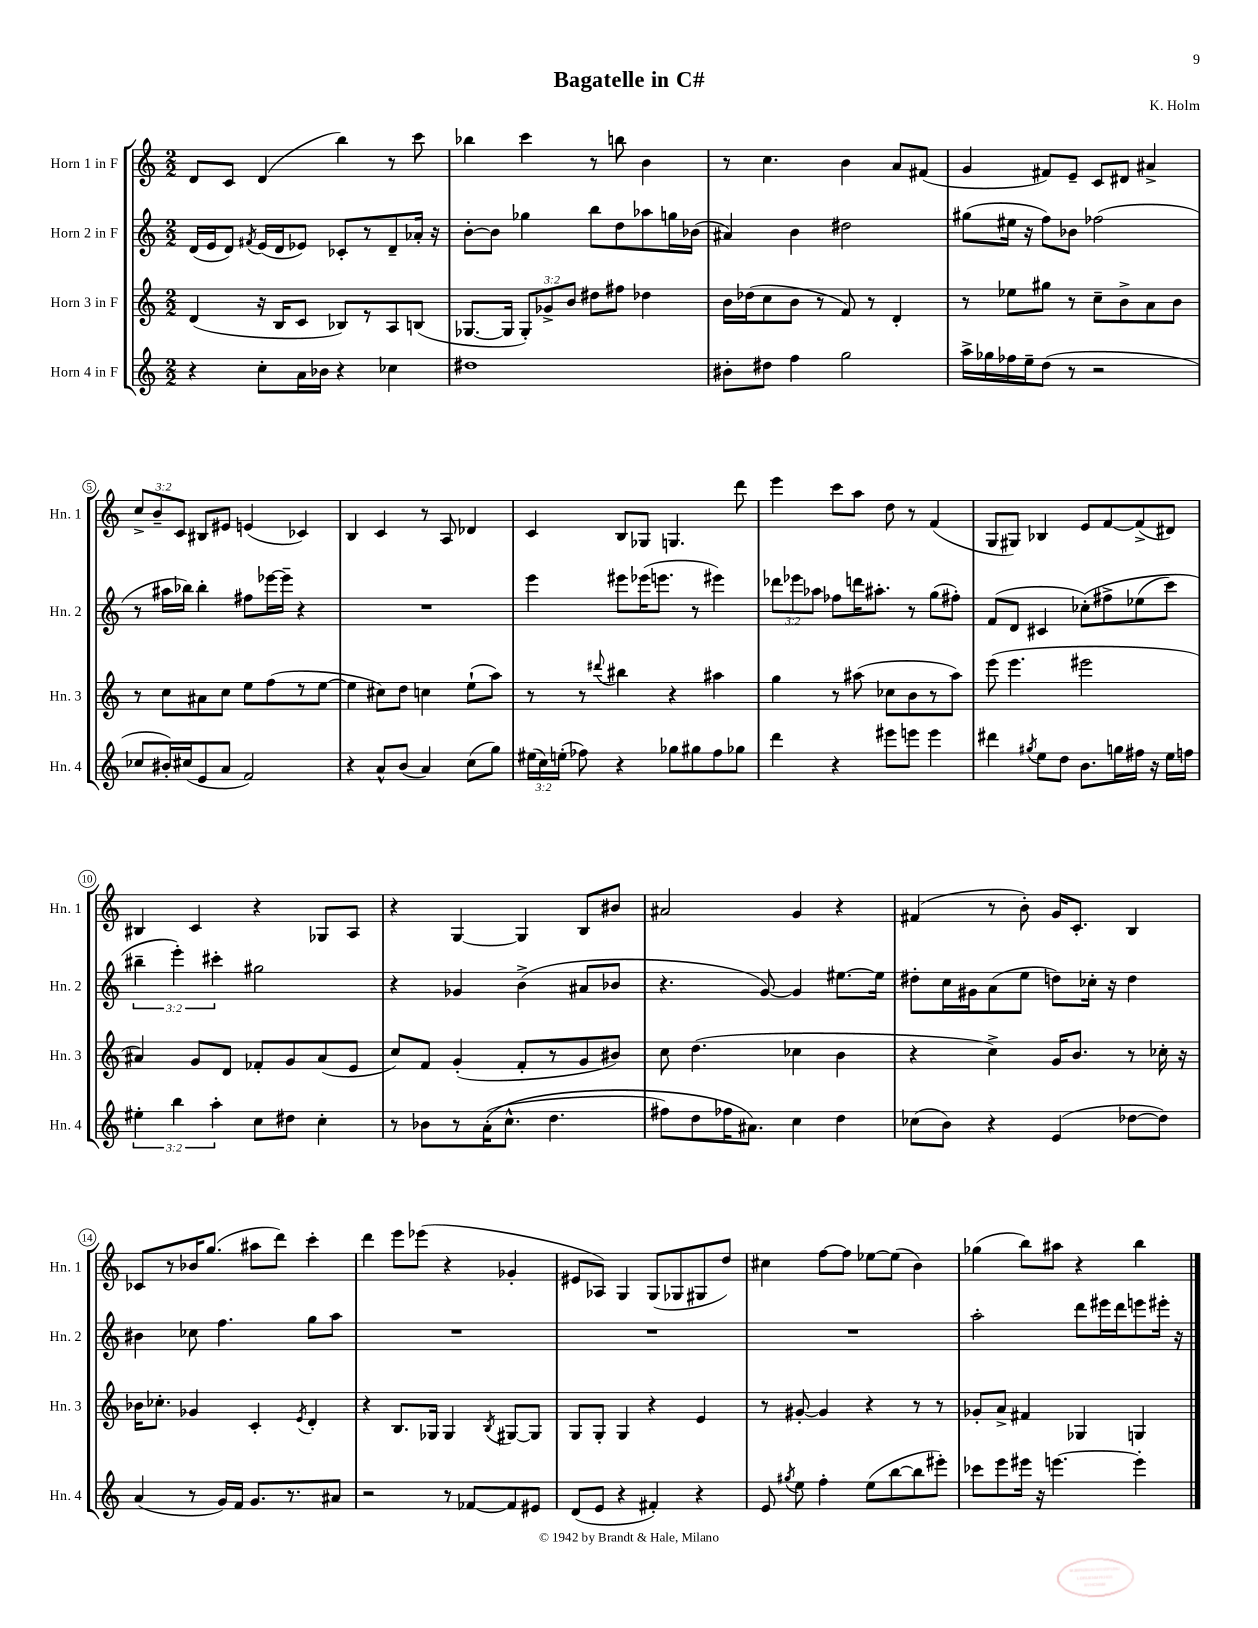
\header { title = "Bagatelle in C#" composer = "K. Holm" }
<<
\new StaffGroup <<
\new Staff = "s0" \with { instrumentName = "Horn 1 in F" shortInstrumentName = "Hn. 1" } {
    \clef treble \key c \major \numericTimeSignature \time 2/2 \override Staff.TupletNumber.text = #tuplet-number::calc-fraction-text
    \autoBeamOff d'8[ c'8] d'4( b''4) r8 c'''8 |
    bes''4 c'''4 r8 b''8 b'4 |
    r8 c''4. b'4 a'8[ fis'8]( |
    g'4 fis'8[) e'8]-- c'8[ dis'8] ais'4-> |
    \tuplet 3/2 { c''8[-> b'8-- c'8] } bis8[ eis'8] e'4( ces'4) |
    b4 c'4 r8 a8 des'4 |
    c'4 b8[ ges8] g4. d'''8 |
    e'''4 c'''8[ a''8] d''8 r8 f'4( |
    g8[ gis8]) bes4 e'8[ f'8~ f'8->( dis'8]) |
    bis4 c'4 r4 ges8[ a8] |
    r4 g4~ g4 b8[ bis'8] |
    ais'2 g'4 r4 |
    fis'4( r8 b'8-.) g'16[ c'8.]-. b4 |
    ces'8[ r8 bes'16 g''8.]( ais''8[ d'''8]) c'''4-. |
    d'''4 e'''8[ ees'''8]( r4 ges'4-. |
    eis'8[ aes8]) g4 g8[( ges8 gis8 d''8]) |
    cis''4 f''8[~ f''8] ees''8[~ ees''8]( b'4) |
    ges''4( b''8[) ais''8] r4 b''4 \bar "|." |
}
\new Staff = "s1" \with { instrumentName = "Horn 2 in F" shortInstrumentName = "Hn. 2" } {
    \clef treble \key c \major \numericTimeSignature \time 2/2 \override Staff.TupletNumber.text = #tuplet-number::calc-fraction-text
    \autoBeamOff d'16[( e'16 d'8]) \acciaccatura { fis'8 } e'16[( d'16 ees'8]) ces'8[-. r8 d'8-- aes'16]-. r16 |
    b'8[~-. b'8] ges''4 b''8[ d''8 aes''8 g''16 bes'16]( |
    ais'4) b'4 dis''2 |
    gis''8[( eis''16] r16 f''8[) bes'8] fes''2( |
    r8 ais''16[ bes''16]) bes''4-. fis''8[ ees'''16~ ees'''16]-- r4 |
    R1 |
    e'''4 eis'''8[ ees'''16( e'''8.] r8 eis'''4) |
    \tuplet 3/2 { des'''8[ ees'''8 aes''8] } fes''8[ d'''16 ais''8.]-. r8 g''8[( fis''8]-.) |
    f'8[( d'8] cis'4 ces''8[-.)\( fis''8-> ees''8( c'''8]) |
    \tuplet 3/2 { bis''4-- e'''4-.\) cis'''4-. } gis''2 |
    r4 ges'4 b'4->( ais'8[ bes'8] |
    r4. g'8~) g'4 eis''8.[~ eis''16] |
    dis''8[-. c''16 gis'16 a'8( e''8] d''8[) ces''16]-. r16 d''4 |
    bis'4 ces''8 f''4. g''8[ a''8] |
    R1 |
    R1 |
    R1 |
    a''2-. d'''8[ eis'''16 d'''16 e'''8 eis'''16]-. r16 \bar "|." |
}
\new Staff = "s2" \with { instrumentName = "Horn 3 in F" shortInstrumentName = "Hn. 3" } {
    \clef treble \key c \major \numericTimeSignature \time 2/2 \override Staff.TupletNumber.text = #tuplet-number::calc-fraction-text
    \autoBeamOff d'4( r16 b16[ c'8] bes8[) r8 a8 b8]( |
    ges8.[~ ges16] \tuplet 3/2 { ges8[-.) ges'8-> b'8] } dis''8[ fis''8] des''4 |
    b'16[ des''16( c''8 b'8] r8 f'8) r8 d'4-. |
    r8 ees''8[ gis''8] r8 c''8[-- b'8-> a'8 b'8] |
    r8 c''8[ ais'8 c''8] e''8[ f''8( r8 e''8]~ |
    e''4 cis''8[) d''8] c''4 e''8[-!( a''8]) |
    r8 r8 \appoggiatura { dis'''8 } bis''4 r4 ais''4 |
    g''4 r8 ais''8( ces''8[ b'8 r8 ais''8]) |
    e'''8( e'''4. eis'''2 |
    ais'4) g'8[ d'8] fes'8[-. g'8 ais'8( e'8] |
    c''8[) f'8] g'4-.( f'8[-. r8 g'8 bis'8]) |
    c''8 d''4.( ces''4 b'4 |
    r4 c''4->) g'16[ b'8.] r8 ces''16-. r16 |
    bes'16[ ces''8.]-. ges'4 c'4-. \acciaccatura { e'8 } d'4-. |
    r4 b8.[ ges16] ges4 \acciaccatura { b8 } gis8[~ gis8] |
    g8[ g8]-. g4 r4 e'4 |
    r8 gis'8~-. gis'4 r4 r8 r8 |
    ges'8[-. a'8]-> fis'4 ges4 g4 \bar "|." |
}
\new Staff = "s3" \with { instrumentName = "Horn 4 in F" shortInstrumentName = "Hn. 4" } {
    \clef treble \key c \major \numericTimeSignature \time 2/2 \override Staff.TupletNumber.text = #tuplet-number::calc-fraction-text
    \autoBeamOff r4 c''8[-. a'16 bes'16] r4 ces''4 |
    dis''1 |
    bis'8[-. dis''8] f''4 g''2 |
    a''16[-> ges''16 fes''16 e''16-- d''8]( r8 r2 |
    ces''8[ bis'16-.) cis''16( e'8 a'8] f'2) |
    r4 a'8[-^ b'8]( a'4) c''8[( g''8]) |
    \tuplet 3/2 { eis''16[( c''16) e''16]-.( } fes''8) r4 ges''8[ gis''8 fes''8 ges''8] |
    d'''4 r4 eis'''8[ e'''8] e'''4 |
    dis'''4 \acciaccatura { gis''8 } e''8[ d''8] b'8.[ g''16 fis''16] r16 e''16[ f''16] |
    \tuplet 3/2 { eis''4-. b''4 a''4-. } c''8[ dis''8] c''4-. |
    r8 bes'8[ r8 a'16-.(\( c''8.]-^ d''4. |
    fis''8[) d''8 fes''16 ais'8.]\) c''4 d''4 |
    ces''8[( b'8]) r4 e'4( des''8[~ des''8]) |
    a'4( r8 g'16[) f'16] g'8.[ r8. ais'8] |
    r2 r8 fes'8[~ fes'8 eis'8] |
    d'8[( e'8] r4 fis'4-.) r4 |
    e'8 \acciaccatura { gis''8 } e''8 f''4-. e''8[( b''8~ b''8 eis'''8]-.) |
    ces'''8[ e'''8 eis'''16] r16 e'''4.~ e'''4-. \bar "|." |
}
>>
>>
\layout { \context { \Score \override BarNumber.stencil = #(make-stencil-circler 0.1 0.3 ly:text-interface::print) } }
